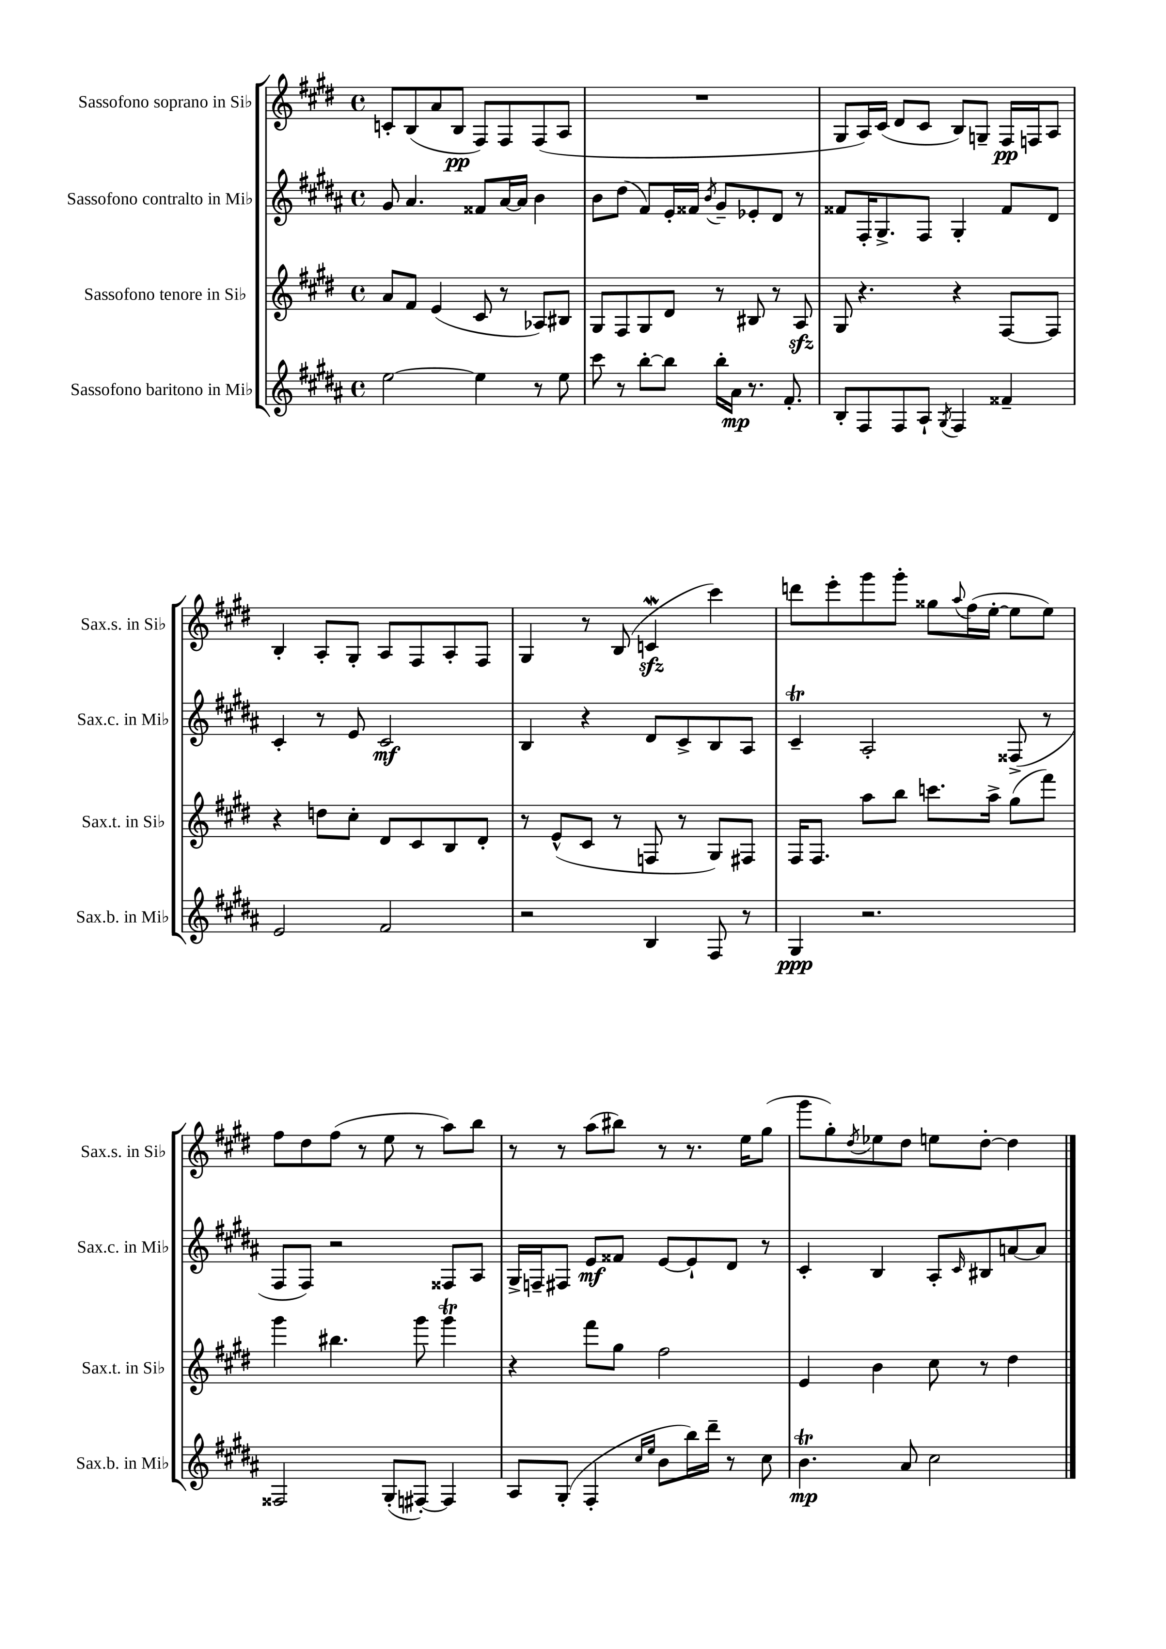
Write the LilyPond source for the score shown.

<<
\new StaffGroup <<
\new Staff = "s0" \with { instrumentName = "Sassofono soprano in Sib" shortInstrumentName = "Sax.s. in Sib" } {
    \clef treble \key e \major \defaultTimeSignature \time 4/4
    c'8-. b8( a'8 b8\pp fis8) fis8 fis8( a8 |
    R1 |
    gis8 a16) cis'16( dis'8 cis'8 b8) g8-- fis16\pp f16 a8 |
    b4-. a8-. gis8-. a8 fis8 a8-. fis8 |
    gis4 r8 b8( c'4\mordent\sfz cis'''4) |
    d'''8 e'''8-. gis'''8 gis'''8-. gisis''8 \appoggiatura { a''8 } fis''16( e''16~-. e''8 e''8) |
    fis''8 dis''8 fis''8( r8 e''8 r8 a''8) b''8 |
    r8 r8 a''8( bis''8) r8 r8. e''16 gis''8( |
    gis'''8 gis''8-.) \acciaccatura { dis''8 } ees''8 dis''8 e''8 dis''8~-. dis''4 \bar "|." |
}
\new Staff = "s1" \with { instrumentName = "Sassofono contralto in Mib" shortInstrumentName = "Sax.c. in Mib" } {
    \clef treble \key b \major \defaultTimeSignature \time 4/4
    gis'8 ais'4. fisis'8 ais'16~ ais'16 b'4 |
    b'8 dis''8( fis'8) e'16-. fisis'16 \acciaccatura { b'8 } gis'8-- ees'8-. dis'8 r8 |
    fisis'8 fis16-. gis8.-> fis8 gis4-. fisis'8 dis'8 |
    cis'4-. r8 e'8 cis'2\mf |
    b4 r4 dis'8 cis'8-> b8 ais8 |
    cis'4--\trill ais2-. fisis8->( r8 |
    fis8 fis8) r2 fisis8 ais8 |
    gis16-> f16-- fis8 e'8\mf fisis'8 e'8~ e'8-! dis'8 r8 |
    cis'4-. b4 ais8-. \grace { cis'16 } bis8 a'8~ a'8 \bar "|." |
}
\new Staff = "s2" \with { instrumentName = "Sassofono tenore in Sib" shortInstrumentName = "Sax.t. in Sib" } {
    \clef treble \key e \major \defaultTimeSignature \time 4/4
    a'8 fis'8 e'4( cis'8 r8 aes8) bis8 |
    gis8 fis8 gis8 dis'8 r8 bis8 r8 a8\sfz |
    gis8 r4. r4 fis8~ fis8 |
    r4 d''8 cis''8-. dis'8 cis'8 b8 dis'8-. |
    r8 e'8-^( cis'8 r8 f8 r8 gis8) fis8 |
    fis16 fis8. a''8 b''8 c'''8. a''16-> gis''8( fis'''8) |
    gis'''4 bis''4. gis'''8 gis'''4\trill |
    r4 fis'''8 gis''8 fis''2 |
    e'4 b'4 cis''8 r8 dis''4 \bar "|." |
}
\new Staff = "s3" \with { instrumentName = "Sassofono baritono in Mib" shortInstrumentName = "Sax.b. in Mib" } {
    \clef treble \key b \major \defaultTimeSignature \time 4/4
    e''2~ e''4 r8 e''8 |
    cis'''8 r8 b''8~-. b''8 b''16-. ais'16\mp r8. fis'8.-. |
    b8-. fis8 fis8 ais8-! \acciaccatura { gis8 } fis4 fisis'4-- |
    e'2 fis'2 |
    r2 b4 fis8 r8 |
    gis4\ppp r2. |
    fisis2 gis8-.( fis8~-.) fis4 |
    ais8 gis8-.( fis4-. \grace { cis''16 e''16 } b'8 b''16) dis'''16-- r8 cis''8 |
    b'4.\trill\mp ais'8 cis''2 \bar "|." |
}
>>
>>
\layout { \context { \Score \remove "Bar_number_engraver" } }
